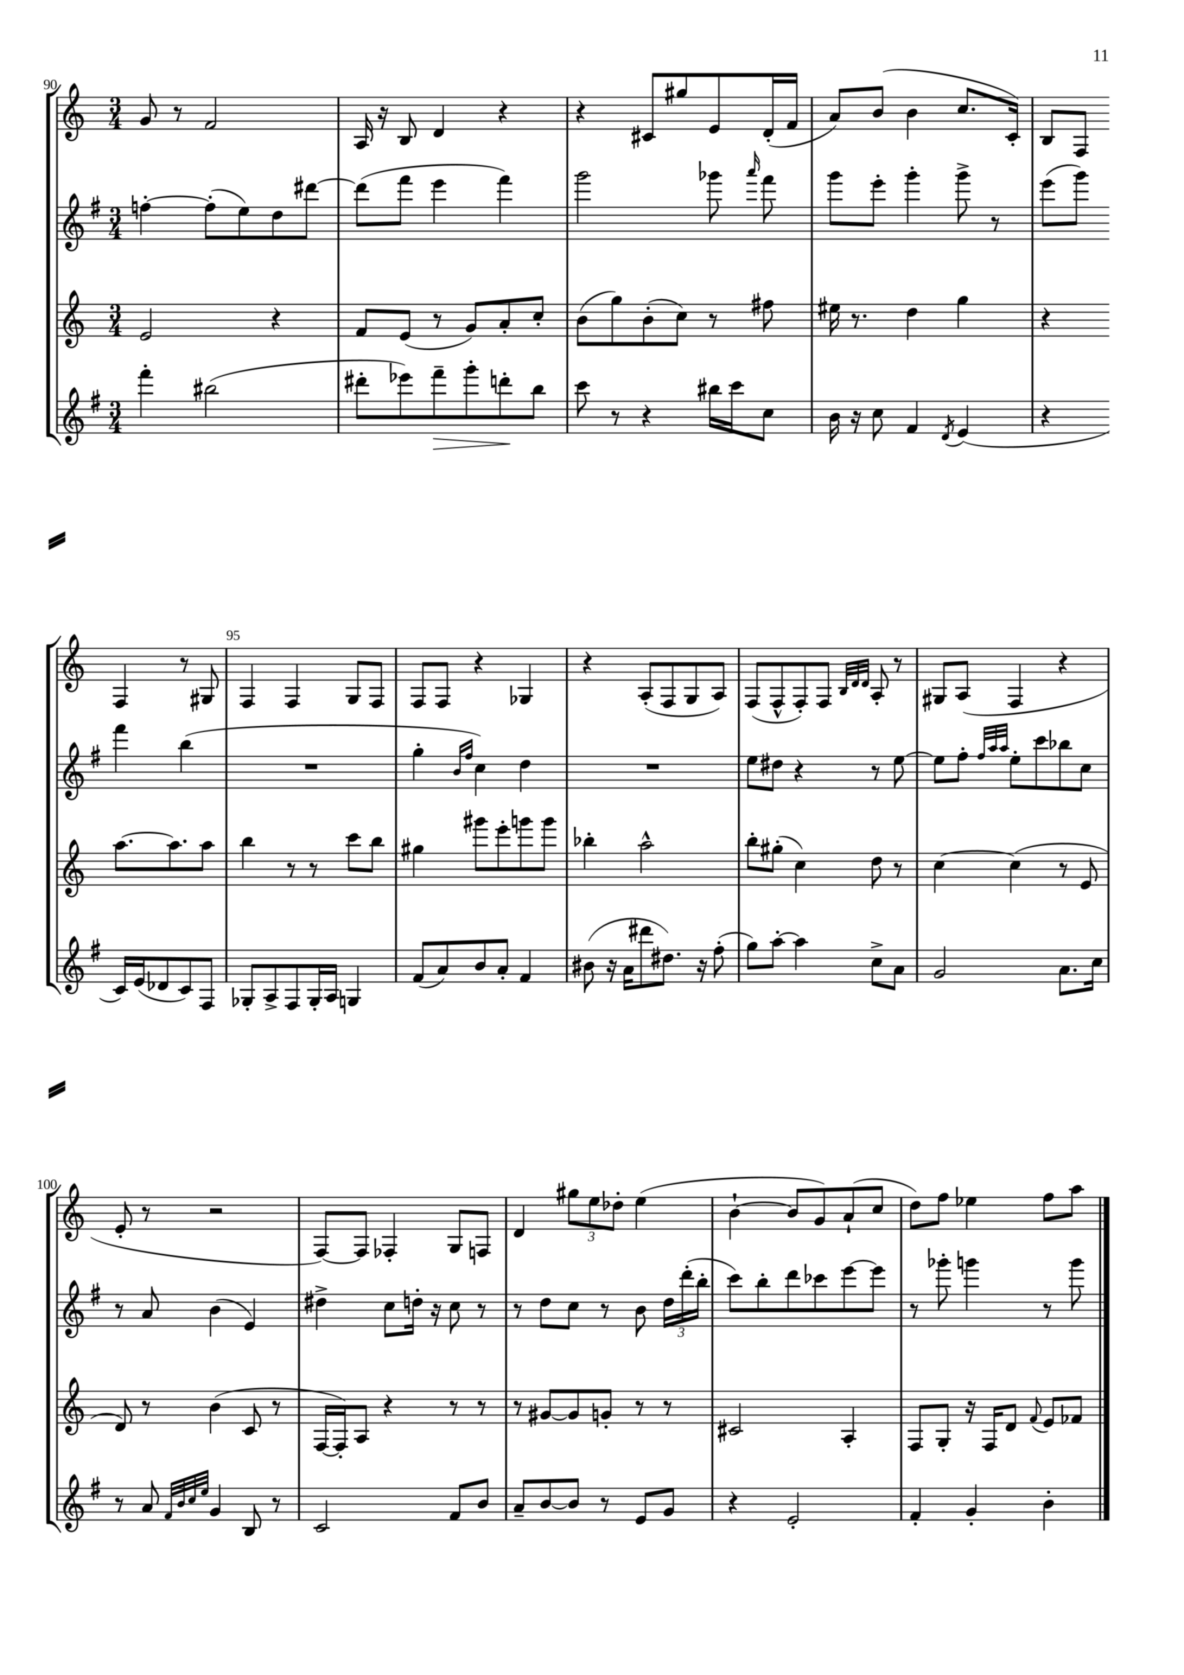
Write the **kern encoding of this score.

**kern	**dynam	**kern	**kern	**kern
*part4	*part4	*part3	*part2	*part1
*staff4	*staff4	*staff3	*staff2	*staff1
*clefG2	*	*clefG2	*clefG2	*clefG2
*k[f#]	*	*k[]	*k[f#]	*k[]
*M3/4	*	*M3/4	*M3/4	*M3/4
=90	=90	=90	=90	=90
4fff#'\	.	2e/	[4ffn'\	8g/
.	.	.	.	8r
(2bb#X\	.	.	(8ff'\L]	2f/
.	.	.	8ee\)	.
.	.	4r	8dd\	.
.	.	.	[8ddd#X\J	.
=91	=91	=91	=91	=91
8ddd#X'\L	.	8f/L	(8ddd#\L]	16A/
.	.	.	.	16r
8eee-X\)	.	(8e/J	8fff#\J	8B/
!	!LO:HP:b	!	!	!
8fff#~\	>	8r	4eee\	4d/
8ggg'\	.	8g/L)	.	.
8dddn'\	.	8a'/	4fff#\)	4r
8bb\J	]	8cc'/J	.	.
=92	=92	=92	=92	=92
8ccc\	.	(8b\L	2ggg\	4r
8r	.	8gg\)	.	.
4r	.	(8b'\	.	8c#X/L
.	.	8cc\J)	.	8gg#X/
16bb#X\LL	.	8r	8ggg-X\	8e/
16ccc\J	.	.	.	.
.	.	.	16qqaaa/	.
8cc\J	.	8ff#X\	8fff#\	(16d'/L
.	.	.	.	16f/JJ
=93	=93	=93	=93	=93
16b\	.	16ee#X\	8ggg\L	8a/L)
16r	.	8.r	.	.
8cc\	.	.	8eee'\J	(8b/J
4f#/	.	4dd\	4ggg'\	4b\
8qd/	.	.	.	.
(4e/	.	4gg\	8ggg^\	8.cc/L
.	.	.	8r	.
.	.	.	.	16c'/Jk)
=94	=94	=94	=94	=94
4r	.	4r	(8eee\L	8B/L
.	.	.	8ggg\J)	8F/J
16c/LL)	.	[8.aa\L	4fff#\	4F/
(16e/J	.	.	.	.
8d-X/	.	.	.	.
.	.	8.aa\]	.	.
8c/)	.	.	(4bb\	8r
8F#/J	.	8aa\J	.	8G#X/
!!LO:LB:g=z
=95	=95	=95	=95	=95
8G-X'/L	.	4bb\	2.r	4F/
8A^/	.	.	.	.
8F#/	.	8r	.	4F/
16G-'/L	.	8r	.	.
16A/JJ	.	.	.	.
4Gn/	.	8ccc\L	.	8G/L
.	.	8bb\J	.	8F/J
=96	=96	=96	=96	=96
(8f#/L	.	4gg#X\	4gg'\	8F/L
8a/)	.	.	.	8F/J
.	.	.	16qqb/LL	.
.	.	.	16qqff#/JJ	.
8b/	.	8ggg#X\L	4cc\)	4r
8a'/J	.	8eee'\	.	.
4f#/	.	8gggn\	4dd\	4G-X/
.	.	8ggg\J	.	.
=97	=97	=97	=97	=97
(8b#X\	.	4bb-X'\	2.r	4r
16r	.	.	.	.
16a\KL	.	.	.	.
8ddd#X\	.	2aa^^\	.	(8A'/L
8.dd#X\J)	.	.	.	8F/
.	.	.	.	8G/
16r	.	.	.	.
(8ff#'\	.	.	.	8A/J)
=98	=98	=98	=98	=98
8gg\L)	.	8bb'\L	8ee\L	(8F/L
[8aa'\J	.	(8gg#X'\J	8dd#X\J	8F^^/
4aa\]	.	4cc\)	4r	8F'/)
.	.	.	.	8F/J
.	.	.	.	32qqB/LLL
.	.	.	.	32qqd/
.	.	.	.	32qqd/JJJ
8cc^\L	.	8dd\	8r	8A'/
8a\J	.	8r	[8ee\	8r
=99	=99	=99	=99	=99
2g/	.	[4cc\	8ee\L]	8G#X/L
.	.	.	8ff#'\J	(8A/J
.	.	.	32qqff#/LLL	.
.	.	.	32qqaa/	.
.	.	.	32qqaa/JJJ	.
.	.	(4cc\]	8ee'\L	4F/
.	.	.	8ccc\	.
8.a\L	.	8r	8bb-X\	4r
.	.	8e/	8cc\J	.
16cc\Jk	.	.	.	.
!!LO:LB:g=z
=100	=100	=100	=100	=100
8r	.	8d/)	8r	8e'/
8a/	.	8r	8a/	8r
32qqf#/LLL	.	.	.	.
32qqb/	.	.	.	.
32qqcc/	.	.	.	.
32qqee/JJJ	.	.	.	.
4g/	.	(4b\	(4b\	2r
8B/	.	8c/	4e/)	.
8r	.	8r	.	.
=101	=101	=101	=101	=101
2c/	.	[16F/LL	4dd#X^\	[8F/L)
.	.	16F'/J])	.	.
.	.	8A/J	.	8F/J]
.	.	4r	8cc\L	4F-X'/
.	.	.	16ddn'\Jk	.
.	.	.	16r	.
8f#/L	.	8r	8cc\	8G/L
8b/J	.	8r	8r	8Fn/J
=102	=102	=102	=102	=102
8a~/L	.	8r	8r	4d/
[8b/	.	[8g#X/L	8dd\L	.
8b/J]	.	8g#/]	8cc\J	12gg#X\L
.	.	.	.	12ee\
8r	.	8gn'/J	8r	.
.	.	.	.	12dd-X'\J
8e/L	.	8r	8b\	(4ee\
8g/J	.	8r	24dd\LL	.
.	.	.	(24ddd'\	.
.	.	.	24bb'\JJ	.
=103	=103	=103	=103	=103
4r	.	2c#X/	8ccc\L)	[4b`\
.	.	.	8bb'\	.
2e'/	.	.	8ddd\	8b/L]
.	.	.	8ccc-X\	8g/)
.	.	4A'/	[8eee\	(8a`/
.	.	.	8eee\J]	8cc/J
=104	=104	=104	=104	=104
4f#'/	.	8F/L	8r	8dd\L)
.	.	8G'/J	8ggg-X'\	8ff\J
4g'/	.	16r	4gggn\	4ee-X\
.	.	16F/KL	.	.
.	.	8d/J	.	.
.	.	8qqf/	.	.
4b'\	.	8e/L	8r	8ff\L
.	.	8f-X/J	8ggg\	8aa\J
==	==	==	==	==
*-	*-	*-	*-	*-
